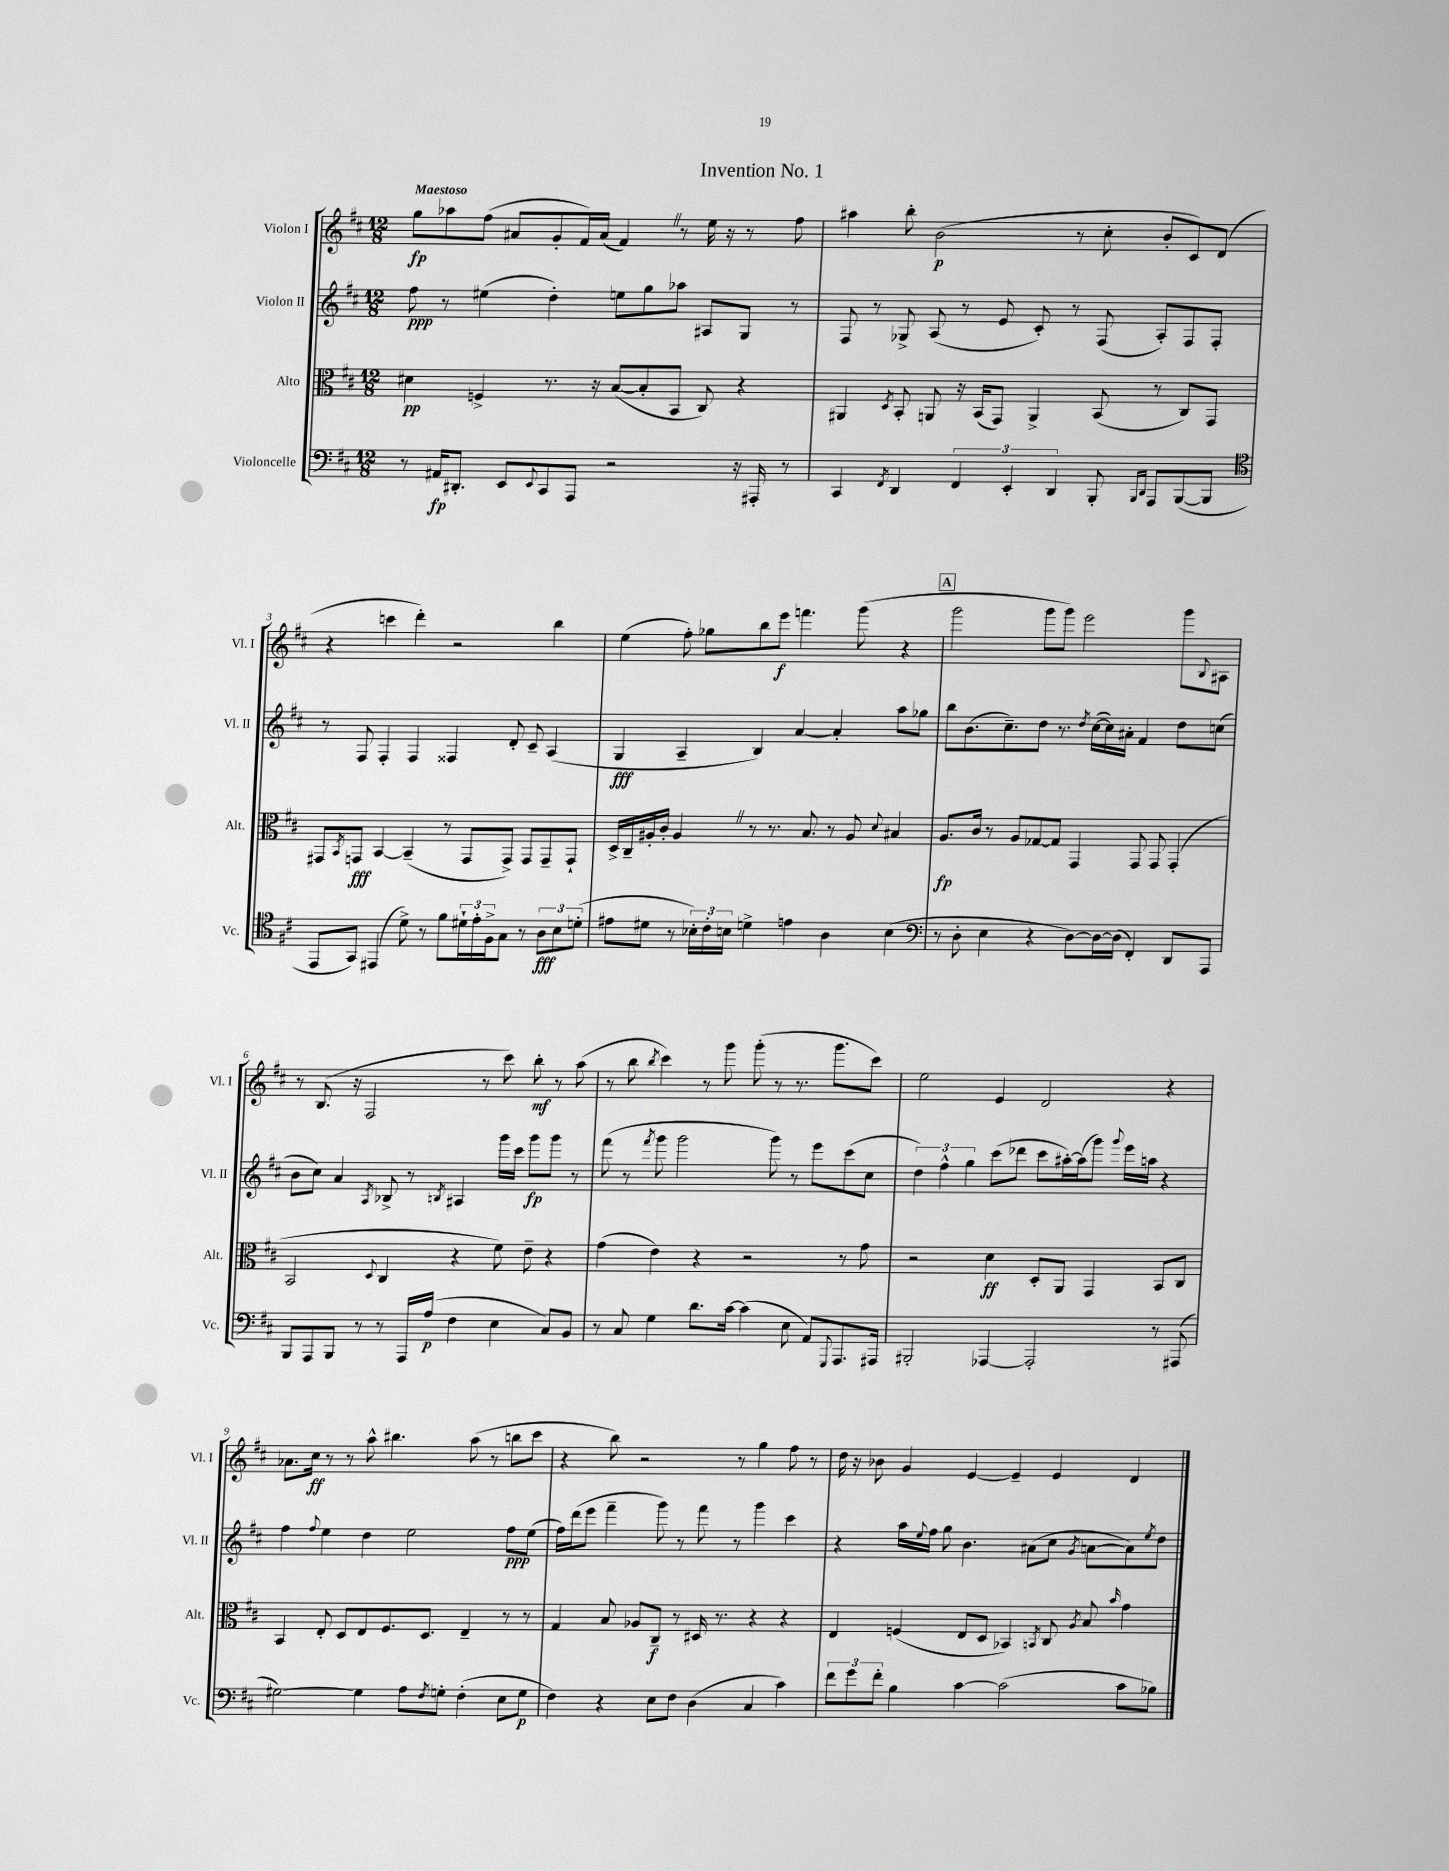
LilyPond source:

\header { title = "Invention No. 1" }
<<
\new StaffGroup <<
\new Staff = "s0" \with { instrumentName = "Violon I" shortInstrumentName = "Vl. I" } {
    \clef treble \key d \major \numericTimeSignature \time 12/8 \tempo "Maestoso"
    g''8\fp aes''8 fis''8( ais'8 g'8-. fis'16) ais'16( fis'4) \once \override BreathingSign.text = \markup { \musicglyph "scripts.caesura.straight" } \breathe r8 e''16 r16 r8 fis''8 |
    ais''4 b''8-. b'2\p( r8 cis''8-. b'8-. cis'8) d'8( |
    r4 c'''4 d'''4-.) r2 b''4 |
    e''4( fis''8-.) ges''8 b''8 e'''8\f f'''4. g'''8( r4 |
    \mark \markup { \box "A" } g'''2 g'''8 g'''8) e'''2 g'''8 \appoggiatura { b8 } ais8 |
    r8 b8.( r16 fis2 r8 cis'''8) b''8-.\mf r8 a''8( |
    r8 b''8 \acciaccatura { b''8 } cis'''4) r8 g'''8 g'''8-.( r8 r8. g'''8. cis'''8) |
    e''2 e'4 d'2 r4 |
    aes'8. cis''16\ff r8 r8 a''8-^ bis''4. a''8( r8 b''8 cis'''8 |
    r4 b''8) r2 r8 g''4 fis''8 r8 |
    d''16 r16 bes'8 g'4 e'4~ e'4-- e'4 d'4 \bar "|." |
}
\new Staff = "s1" \with { instrumentName = "Violon II" shortInstrumentName = "Vl. II" } {
    \clef treble \key d \major \numericTimeSignature \time 12/8
    fis''8\ppp r8 eis''4( d''4-.) e''8 g''8 aes''8 ais8 g8 r8 |
    fis8 r8 ges8-> a8( r8 e'8 cis'8-.) r8 fis8( a8-.) fis8 fis8-. |
    r8 fis8 fis4-. fis4 fisis4 d'8-. cis'8-- a4( |
    g4\fff a4-- b4) a'4~ a'4-. a''8 ges''8 |
    \mark \markup { \box "A" } b''8 b'8.( cis''8.--) d''8 r8. \acciaccatura { d''8 } cis''16~( cis''16) ais'16-. fis'4 d''8 c''8( |
    b'8 cis''8) a'4 \acciaccatura { a8 } bes8-> r8 \acciaccatura { b8 } ais4 g'''16 cis'''16 g'''8\fp g'''8 r8 |
    fis'''8( r8 \acciaccatura { fis'''8 } g'''8 g'''2 g'''8) r8 e'''8 cis'''8( cis''8 |
    \tuplet 3/2 { d''4) fis''4-^ g''4 } cis'''8( des'''8 cis'''8 ais''16~-.) ais''16( g'''8) \appoggiatura { g'''8 } e'''16 a''16 r4 |
    fis''4 \appoggiatura { fis''8 } e''4 d''4 e''2 fis''8\ppp e''8( |
    fis''16) d'''16( e'''8 fis'''4-- g'''8) r8 fis'''8 r8 g'''4 cis'''4 |
    r4 a''16 \appoggiatura { e''8 } fis''16 g''8 b'4. ais'8( cis''8 \acciaccatura { g'8 } a'8~ a'8) \acciaccatura { e''8 } d''8 \bar "|." |
}
\new Staff = "s2" \with { instrumentName = "Alto" shortInstrumentName = "Alt." } {
    \clef alto \key d \major \numericTimeSignature \time 12/8
    dis'4\pp f4-> r8. r16 b8~( b8-. b,8 cis8) r4 |
    ais,4 \acciaccatura { d8 } b,8-. a,8 r16 b,16( g,8) a,4-> b,8( r8 cis8) g,8 |
    gis,8 \acciaccatura { b,8 } g,8\fff b,4~ b,4--( r8 g,8 g,8->) g,8 g,8-- g,8-! |
    d16-> cis16-- ais16-. cis'16-. ais4 \once \override BreathingSign.text = \markup { \musicglyph "scripts.caesura.straight" } \breathe r8 r8. b8. r8 ais8 \appoggiatura { d'8 } bis4 |
    \mark \markup { \box "A" } a8.\fp cis'16 r8 a8 ges8~ ges8 g,4 g,8 g,8 g,4-.( |
    b,2 \appoggiatura { d8 } cis4 r4 fis'8) e'8-- r4 |
    g'4( e'4) r4 r2 r8 g'8 |
    r2 d'4\ff d8-. a,8 g,4 b,8 cis8 |
    b,4 e8-. d8 e8 fis8. d8. e4-- r8 r8 |
    g4 b8 aes8 cis8--\f r8 dis16 r8. r4 r4 |
    e4 f4( e8 d8 bes,4) \acciaccatura { b,8 } cis8 \acciaccatura { a8 } b8 \grace { b'16 } g'4 \bar "|." |
}
\new Staff = "s3" \with { instrumentName = "Violoncelle" shortInstrumentName = "Vc." } {
    \clef bass \key d \major \numericTimeSignature \time 12/8
    r8 ais,16\fp dis,8.-. e,8 \appoggiatura { e,8 } cis,8 a,,8 r2 r16 ais,,16-. r8 |
    cis,4 \acciaccatura { fis,8 } d,4 \tuplet 3/2 { fis,4 e,4-. d,4 } b,,8-. \grace { b,,16 d,16 } a,,8 b,,8~( b,,8 |
    \clef tenor e,8 g,8) eis,4( d'8->) r8 fis'8 \tuplet 3/2 { dis'16-! e'16-. fis16-> } g8 r8 \tuplet 3/2 { a8\fff b8 d'8-.( } |
    eis'8 dis'8 r8 \tuplet 3/2 { bes16-.) cis'16-. b16 } d'4-> e'4 a4 b4( |
    \mark \markup { \box "A" } \clef bass r8 d8-. e4 r4 d8~) d16~ d16( fis,4-.) d,8 a,,8 |
    b,,8 a,,8 b,,8 r8 r8 a,,16 a16\p( fis4 e4 cis8) b,8 |
    r8 cis8 g4 d'8. cis'16~ cis'4( e8 a,8) \appoggiatura { g,,8 } a,,8. ais,,16 |
    bis,,2-. aes,,4~ aes,,2-. r8 ais,,8( |
    gis2~) gis4 a8 \acciaccatura { fis8 } g8-. fis4-.( e8 g8\p |
    fis4) r4 e8 fis8 d4( cis4 cis'4) |
    \tuplet 3/2 { fis'8 g'8 fis'8-. } b4 cis'4~ cis'2( cis'8 bes8) \bar "|." |
}
>>
>>
